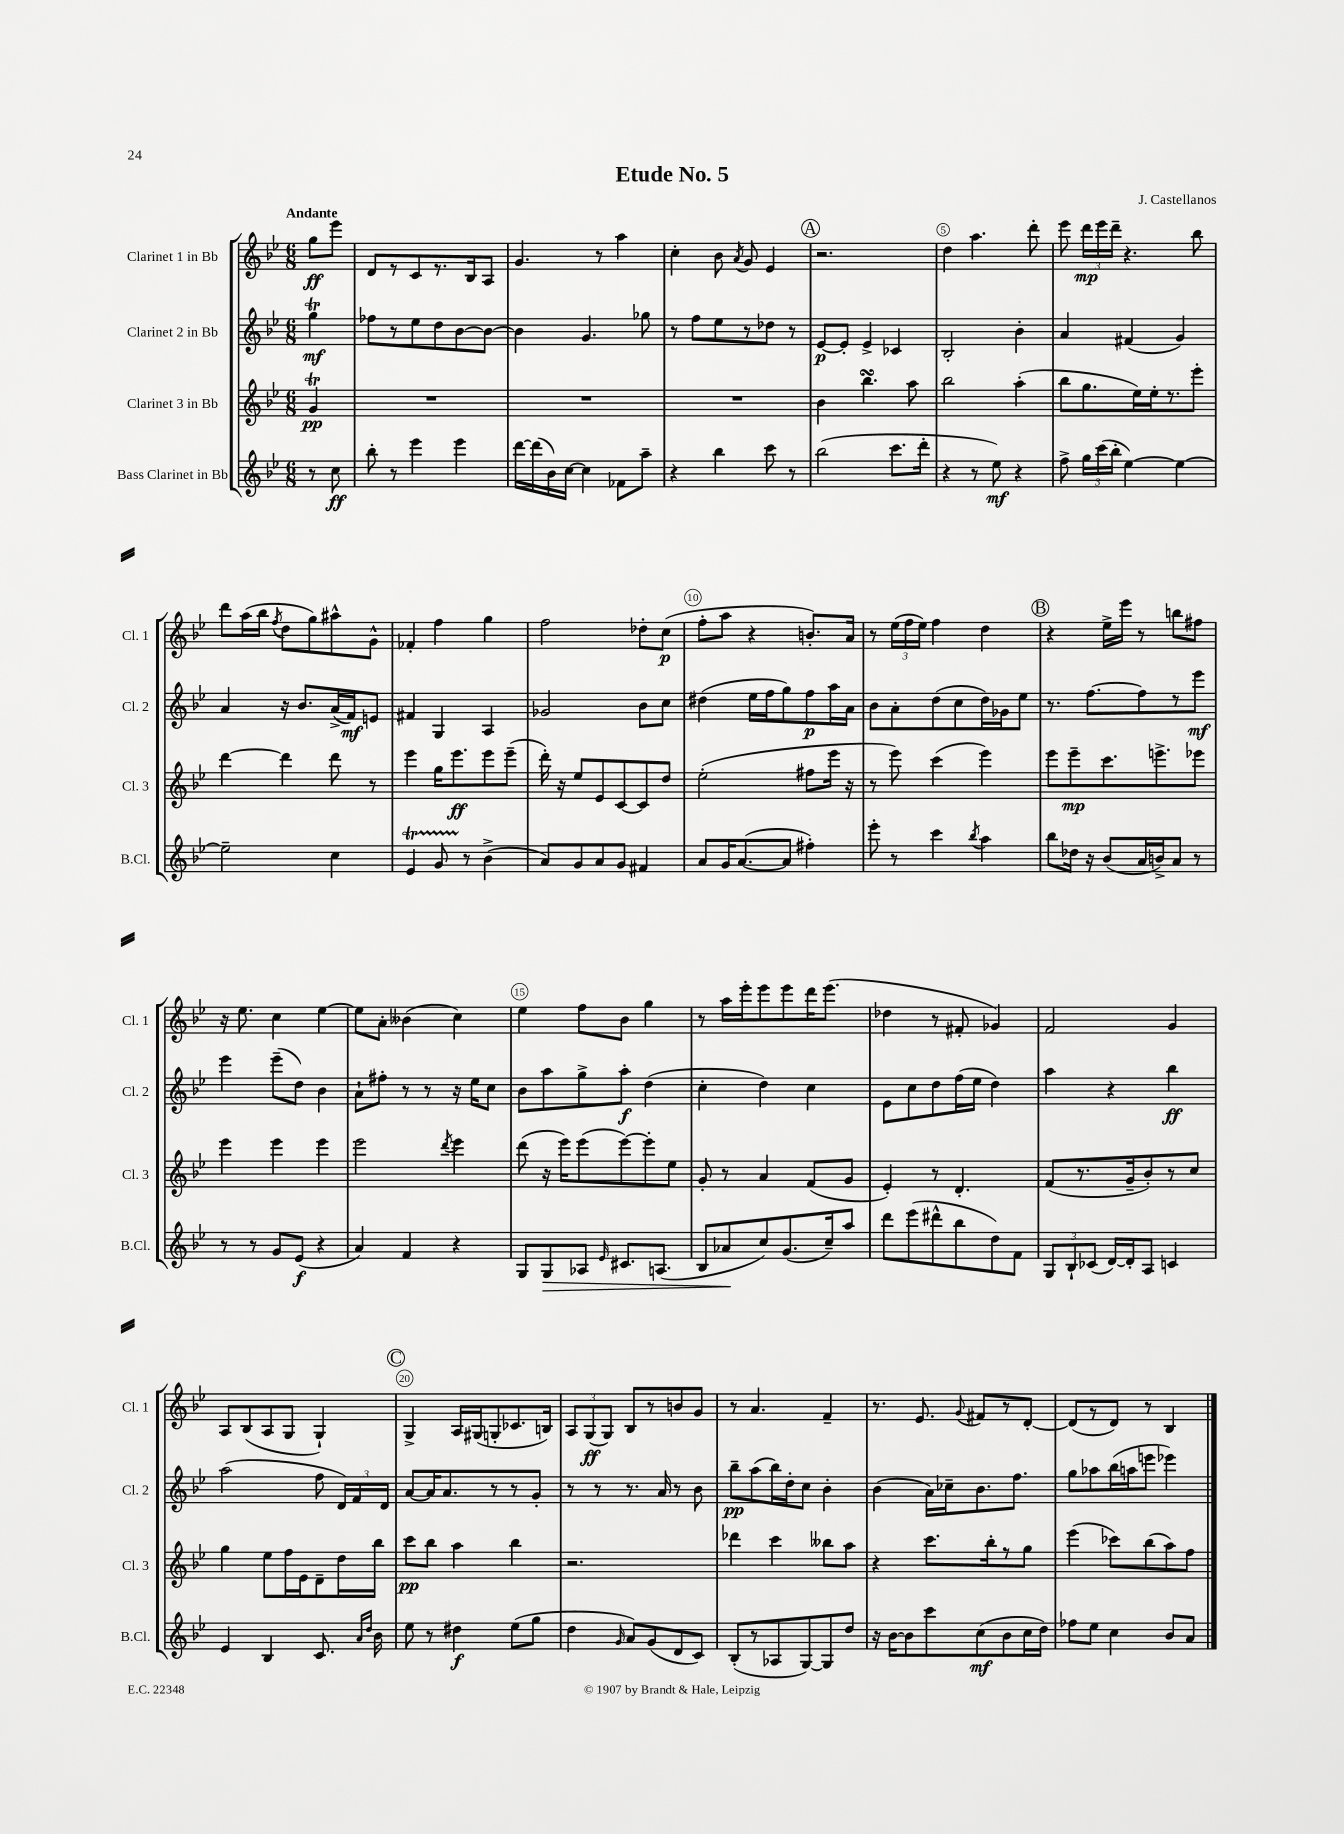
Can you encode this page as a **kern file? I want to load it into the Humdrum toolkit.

**kern	**kern	**kern	**kern
*staff4	*staff3	*staff2	*staff1
*clefG2	*clefG2	*clefG2	*clefG2
*k[b-e-]	*k[b-e-]	*k[b-e-]	*k[b-e-]
*M6/8	*M6/8	*M6/8	*M6/8
8r	4g	4gg	8gg
8cc	.	.	8eee-
=	=	=	=
8bb-'	2.r	8ff-	8d
8r	.	8r	8r
4eee-	.	8ee-	8c
.	.	8dd	8.r
4eee-	.	[8b-	.
.	.	.	16B-
.	.	8b-_	8A
=	=	=	=
[16ddd	2.r	4b-]	4.g
(16ddd]	.	.	.
16b-)	.	.	.
[16cc	.	.	.
4cc]	.	4.g	.
.	.	.	8r
8f-	.	.	4aa
8aa~	.	8gg-	.
=	=	=	=
4r	2.r	8r	4cc'
.	.	8ff	.
4bb-	.	8ee-	8b-
.	.	.	8qa
.	.	8r	8g
8ccc	.	8dd-	4e-
8r	.	8r	.
=	=	=	=
(2bb-	4b-	[8e-	2.r
.	.	8e-']	.
.	4.bb-	4e-^	.
8.ccc	.	4c-	.
.	8aa	.	.
16ddd'	.	.	.
=	=	=	=
4r	2bb-	2B-'	4dd
8r	.	.	4.aa
8ee-)	.	.	.
4r	(4aa'	4b-'	.
.	.	.	8ddd'
=	=	=	=
8ff^	8bb-	4a	8eee-
24gg	8.gg	.	24ddd
(24ccc	.	.	24eee-
24bb-'	.	.	24ddd~
[4ee-)	.	(4f#	4.r
.	16ee-)	.	.
.	16ee-'	.	.
.	8.r	.	.
4ee-_	.	4g)	.
.	8eee-'	.	8bb-
=	=	=	=
2ee-~]	[4ddd	4a	8ddd
.	.	.	(16aa
.	.	.	16bb-
.	.	.	8qff
.	4ddd]	16r	8dd
.	.	8.b-	.
.	.	.	8gg)
4cc	8ddd	(16a^	8aa#^^
.	.	16f)	.
.	8r	8e	8g^^
=	=	=	=
4e-	4eee-	4f#	4f-'
8g	16gg	4G	4ff
.	8.eee-	.	.
8r	.	.	.
(4b-^	8eee-	4A	4gg
.	(8eee-~	.	.
=	=	=	=
8a)	16ddd')	2g-	2ff
.	16r	.	.
8g	8ee-	.	.
8a	8e-	.	.
8g	[8c	.	.
4f#	8c]	8b-	8dd-'
.	8dd	8cc	(8cc
=	=	=	=
8a	(2ee-'	(4dd#	8ff'
16g	.	.	8aa
([8.a	.	.	.
.	.	16ee-	4r
.	.	16ff	.
8a]	.	8gg)	.
4ff#')	8ff#	8ff	8.b')
.	16eee-	16aa	.
.	16r	16a	16a
=	=	=	=
8eee-'	8r	8b-	8r
8r	8eee-)	8a'	(24ee-
.	.	.	24ff
.	.	.	24ee-)
4ccc	(4ccc	(8dd	4ff
.	.	8cc	.
8qbb-	.	.	.
4aa	4eee-)	16dd)	4dd
.	.	16g-	.
.	.	8ee-	.
=	=	=	=
8bb-	8eee-	8.r	4r
16dd-	8eee-~	.	.
16r	.	[8.ff	.
(8b-	8.ccc	.	16ee-^
.	.	.	16eee-
16a	.	8ff]	8r
16b^)	8.eee^	.	.
8a	.	8r	8bb
8r	8eee-	8eee-	8ff#
=	=	=	=
8r	4eee-	4eee-	16r
.	.	.	8.ee-
8r	.	.	.
8g	4eee-	(8eee-~	4cc
(8e-	.	8dd)	.
4r	4eee-	4b-	[4ee-
=	=	=	=
4a)	2eee-	8a`	8ee-]
.	.	8ff#'	8a'
4f	.	8r	(4b--
.	.	8r	.
.	8qddd	.	.
4r	4eee-	16r	4cc)
.	.	16ee-	.
.	.	8cc	.
=	=	=	=
8G	(8ddd	8b-	4ee-
8G	16r	8aa	.
.	16eee-)	.	.
8A-	(8eee-	8gg^	8ff
16qqe-	.	.	.
8.c#	[8eee-)	8aa'	8b-
.	8eee-']	(4dd	4gg
(8.A	.	.	.
.	8ee-	.	.
=	=	=	=
8B-	8g'	4cc'	8r
8a-	8r	.	16aa
.	.	.	16eee-'
8cc)	4a	4dd)	8eee-
(8.g	.	.	8eee-
.	(8f	4cc	16ddd
16cc~)	.	.	(8.eee-
8aa	8g	.	.
=	=	=	=
8ddd	4e-')	8e-	4dd-
(8eee-	.	8cc	.
8ddd#^^	8r	8dd	8r
8bb-	4.d'	(16ff	8f#'
.	.	16ee-	.
8dd)	.	4dd)	4g-)
8f	.	.	.
=	=	=	=
12G	(8f	4aa	2f
12B-`	.	.	.
.	8.r	.	.
(12c-	.	.	.
[16d)	.	4r	.
16d']	16g~	.	.
8A	8b-')	.	.
4c	8r	4bb-	4g
.	8cc	.	.
=	=	=	=
4e-	4gg	(2aa	8A
.	.	.	(8B-
4B-	8ee-	.	8A
.	16ff	.	8G
.	16e-	.	.
8.c	8d~	8ff	4G`)
.	16dd	24d)	.
.	.	24f	.
16qqa	.	.	.
16qqdd	.	.	.
16b-	16bb-	.	.
.	.	24d	.
=	=	=	=
8ee-	8ccc	[8a	4G^
8r	8bb-	16a]	.
.	.	8.a	.
4dd#	4aa	.	16A
.	.	.	(16G#
.	.	8r	8G'
(8ee-	4bb-	8r	8.c-
8gg	.	8g'	.
.	.	.	16B)
=	=	=	=
4dd	2.r	8r	12A
.	.	.	(12G
.	.	8r	.
.	.	.	12G)
16qqg	.	.	.
8a)	.	8.r	8B-
(8g	.	.	8r
.	.	16a	.
8d	.	8r	8b
8c)	.	8b-	8g
=	=	=	=
(8B-'	4ddd-	8bb-~	8r
8r	.	(8aa	4.a
8A-	4ccc	16bb-)	.
.	.	16dd'	.
[8G)	.	8cc	.
8G]	8bb--	4b-'	4f~
8dd	8aa	.	.
=	=	=	=
16r	4r	(4b-	8.r
[16b-	.	.	.
8b-]	.	.	.
.	.	.	8.e-
8ccc	8.ccc	16a)	.
.	.	16cc-~	.
.	.	.	8qqg
(8cc	.	8.b-	8f#
.	16bb-'	.	.
8b-	8r	.	8r
.	.	8.ff	.
16cc	8gg	.	[8d'
16dd)	.	.	.
=	=	=	=
8ff-	(4eee-	8gg	(8d]
8ee-	.	8aa-	8r
4cc	8ccc-)	(16bb-	8d)
.	.	16aa	.
.	(8bb-	8eee	8r
8b-	8aa)	4eee-)	4B-
8a	8ff	.	.
==	==	==	==
*-	*-	*-	*-
